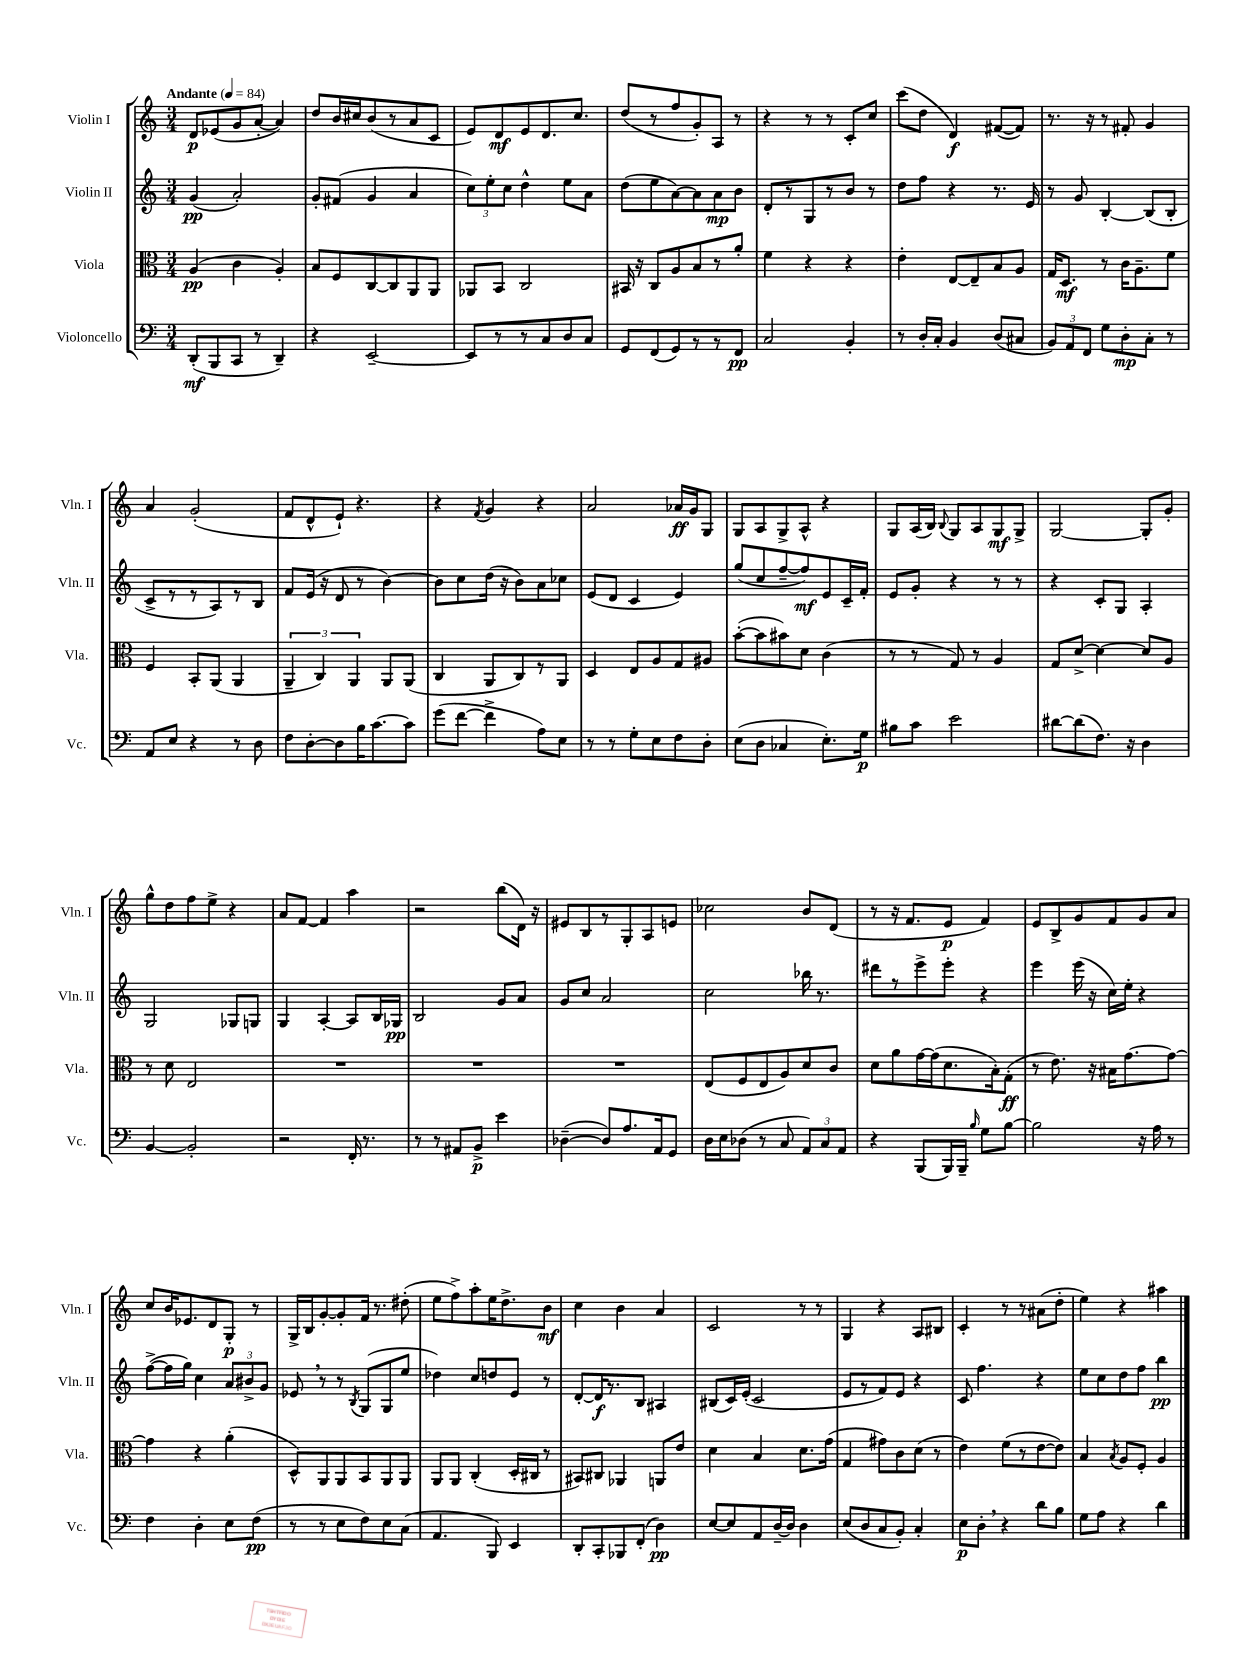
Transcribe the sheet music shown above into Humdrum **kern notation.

**kern	**dynam	**kern	**dynam	**kern	**dynam	**kern	**dynam
*part4	*part4	*part3	*part3	*part2	*part2	*part1	*part1
*staff4	*staff4	*staff3	*staff3	*staff2	*staff2	*staff1	*staff1
*I"Violoncello	*	*I"Viola	*	*I"Violin II	*	*I"Violin I	*
*I'Vc.	*	*I'Vla.	*	*I'Vln. II	*	*I'Vln. I	*
*clefF4	*	*clefC3	*	*clefG2	*	*clefG2	*
*k[]	*	*k[]	*	*k[]	*	*k[]	*
*M3/4	*	*M3/4	*	*M3/4	*	*M3/4	*
*MM84	*	*MM84	*	*MM84	*	*MM84	*
=1	=1	=1	=1	=1	=1	=1	=1
!	!	!	!	!	!	!LO:TX:a:B:t=Andante	!
(8DD'/L	mf	(4A/	pp	(4g/	pp	8d/L	p
8BBB/	.	.	.	.	.	(8e-X/	.
8CC/J	.	4c\	.	2a'/)	.	8g/	.
8r	.	.	.	.	.	[8a'/J	.
4DD~/)	.	4A'/)	.	.	.	4a/])	.
=2	=2	=2	=2	=2	=2	=2	=2
4r	.	8B/L	.	8g'/L	.	8dd/L	.
.	.	8F/	.	(8f#X/J	.	16b/L	.
.	.	.	.	.	.	16cc#X/J	.
[2EE~/	.	[8C/	.	4g/	.	(8b/	.
.	.	8C/]	.	.	.	8r	.
.	.	8AA/	.	4a/	.	8a/	.
.	.	8AA/J	.	.	.	8c/J	.
=3	=3	=3	=3	=3	=3	=3	=3
8EE/L]	.	8AA-X/L	.	12cc\L)	.	8e/L)	.
.	.	.	.	12ee'\	.	.	.
8r	.	8BB/J	.	.	.	8d/	mf
.	.	.	.	12cc\J	.	.	.
8r	.	2C/	.	4dd^^\	.	8e/	.
8C/	.	.	.	.	.	8.d/	.
8D/	.	.	.	8ee\L	.	.	.
.	.	.	.	.	.	8.cc/J	.
8C/J	.	.	.	8a\J	.	.	.
=4	=4	=4	=4	=4	=4	=4	=4
8GG/L	.	16BB#X/	.	(8dd\L	.	(8dd/L	.
.	.	16r	.	.	.	.	.
(8FF/	.	8C/L	.	8ee\	.	8r	.
8GG/)	.	8A/	.	[8a\)	.	8ff/	.
8r	.	8B/	.	8a\]	.	8g'/)	.
8r	.	8r	.	8a\	mp	8A/J	.
8FF/J	pp	8a'/J	.	8b\J	.	8r	.
=5	=5	=5	=5	=5	=5	=5	=5
2C/	.	4f\	.	8d'/L	.	4r	.
.	.	.	.	8r	.	.	.
.	.	4r	.	8G/	.	8r	.
.	.	.	.	8r	.	8r	.
4BB'/	.	4r	.	8b/J	.	8c'/L	.
.	.	.	.	8r	.	8cc/J	.
=6	=6	=6	=6	=6	=6	=6	=6
8r	.	4e'\	.	8dd\L	.	(8ccc\L	.
16D'/LL	.	.	.	8ff\J	.	8dd\J	.
16C'/JJ	.	.	.	.	.	.	.
4BB/	.	[8E/L	.	4r	.	4d/)	f
.	.	8E~/]	.	.	.	.	.
(8D/L	.	8B/	.	8.r	.	([8f#X/L	.
8C#X/J	.	8A/J	.	.	.	8f#/J])	.
.	.	.	.	16e/	.	.	.
=7	=7	=7	=7	=7	=7	=7	=7
12BB/L)	.	16G/KL	.	8r	.	8.r	.
.	.	8.D/J	mf	.	.	.	.
12AA/	.	.	.	.	.	.	.
.	.	.	.	8g/	.	.	.
12FF/J	.	.	.	.	.	.	.
.	.	.	.	.	.	16r	.
8G\L	.	8r	.	[4B'/	.	8r	.
8D'\	mp	16c\KL	.	.	.	8f#X'/	.
.	.	8.A~\	.	.	.	.	.
8C'\J	.	.	.	(8B/L]	.	4g/	.
8r	.	8f\J	.	8B'/J	.	.	.
!!LO:LB:g=z
=8	=8	=8	=8	=8	=8	=8	=8
8AA/L	.	4F/	.	8c^/L	.	4a/	.
8E/J	.	.	.	8r	.	.	.
4r	.	8BB'/L	.	8r	.	(2g'/	.
.	.	(8AA/J	.	8A/)	.	.	.
8r	.	4AA/	.	8r	.	.	.
8D\	.	.	.	8B/J	.	.	.
=9	=9	=9	=9	=9	=9	=9	=9
8F\L	.	6AA~/	.	8f/L	.	8f/L	.
[8D'\	.	.	.	(16e/Jk	.	8d^^/	.
.	.	6C/)	.	.	.	.	.
.	.	.	.	16r	.	.	.
8D\]	.	.	.	8d/	.	8e`/J)	.
.	.	6AA/	.	.	.	.	.
16B\K	.	.	.	8r	.	4.r	.
[8.c\	.	.	.	.	.	.	.
.	.	8AA/L	.	[4b\)	.	.	.
8c\J]	.	(8AA/J	.	.	.	.	.
=10	=10	=10	=10	=10	=10	=10	=10
(8g\L	.	4C/	.	8b\L]	.	4r	.
[8f\J	.	.	.	8cc\	.	.	.
.	.	.	.	.	.	8qf/	.
4f^\]	.	8AA/L	.	(16dd\Jk	.	4g/	.
.	.	.	.	16r	.	.	.
.	.	8C/)	.	8b\L)	.	.	.
8A\L)	.	8r	.	8a\	.	4r	.
8E\J	.	8AA/J	.	8cc-X\J	.	.	.
=11	=11	=11	=11	=11	=11	=11	=11
8r	.	4D/	.	(8e/L	.	2a/	.
8r	.	.	.	8d/J	.	.	.
8G'\L	.	8E/L	.	4c/	.	.	.
8E\	.	8A/	.	.	.	.	.
8F\	.	8G/	.	4e/)	.	16a-X/LL	ff
.	.	.	.	.	.	16g/J	.
8D'\J	.	8A#X/J	.	.	.	8G/J	.
=12	=12	=12	=12	=12	=12	=12	=12
(8E\L	.	([8b'\L	.	(8gg/L	.	8G/L	.
8D\J	.	8b\]	.	8cc/	.	8A/	.
4C-X/	.	8b#X\)	.	[8ff~/	.	8G^/	.
.	.	8d\J	.	8ff/])	mf	8A^^/J	.
8.E'\L)	.	(4c\	.	8e/	.	4r	.
.	.	.	.	16c~/L	.	.	.
16G\Jk	p	.	.	16f'/JJ	.	.	.
=13	=13	=13	=13	=13	=13	=13	=13
8B#X\L	.	8r	.	8e/L	.	8G/L	.
8c\J	.	8r	.	8g'/J	.	(16A/L	.
.	.	.	.	.	.	16B/JJ)	.
.	.	.	.	.	.	8qqB/	.
2e\	.	8G/)	.	4r	.	8G/L	.
.	.	8r	.	.	.	8A/	.
.	.	4A/	.	8r	.	8G/	mf
.	.	.	.	8r	.	8G^/J	.
=14	=14	=14	=14	=14	=14	=14	=14
[8d#X\L	.	8G/L	.	4r	.	[2G/	.
(8d#\]	.	[8d^/J	.	.	.	.	.
8.F\J)	.	4d\_	.	8c'/L	.	.	.
.	.	.	.	8G/J	.	.	.
16r	.	.	.	.	.	.	.
4D\	.	8d/L]	.	4A'/	.	8G'/L]	.
.	.	8A/J	.	.	.	8g'/J	.
!!LO:LB:g=z
=15	=15	=15	=15	=15	=15	=15	=15
[4BB/	.	8r	.	2G/	.	8gg^^\L	.
.	.	8d\	.	.	.	8dd\	.
2BB'/]	.	2E/	.	.	.	8ff\	.
.	.	.	.	.	.	8ee^\J	.
.	.	.	.	8G-X/L	.	4r	.
.	.	.	.	8Gn/J	.	.	.
=16	=16	=16	=16	=16	=16	=16	=16
2r	.	2.r	.	4G/	.	8a/L	.
.	.	.	.	.	.	[8f/J	.
.	.	.	.	[4A'/	.	4f/]	.
16FF'/	.	.	.	8A/L]	.	4aa\	.
8.r	.	.	.	.	.	.	.
.	.	.	.	16B/L	.	.	.
.	.	.	.	16G-X/JJ	pp	.	.
=17	=17	=17	=17	=17	=17	=17	=17
8r	.	2.r	.	2B/	.	2r	.
8r	.	.	.	.	.	.	.
8AA#X/L	.	.	.	.	.	.	.
8BB^/J	p	.	.	.	.	.	.
4e\	.	.	.	8g/L	.	(8bb\L	.
.	.	.	.	8a/J	.	16d\Jk)	.
.	.	.	.	.	.	16r	.
=18	=18	=18	=18	=18	=18	=18	=18
([4D-X~\	.	2.r	.	8g/L	.	8e#X/L	.
.	.	.	.	8cc/J	.	8B/	.
8D-/L])	.	.	.	2a/	.	8r	.
8.A/	.	.	.	.	.	8G'/	.
.	.	.	.	.	.	8A/	.
16AA/k	.	.	.	.	.	.	.
8GG/J	.	.	.	.	.	8en/J	.
=19	=19	=19	=19	=19	=19	=19	=19
16D\LL	.	(8E/L	.	2cc\	.	2cc-X\	.
16E\J	.	.	.	.	.	.	.
(8D-X\J	.	8F/	.	.	.	.	.
8r	.	8E/	.	.	.	.	.
8C/	.	8A/)	.	.	.	.	.
12AA/L)	.	8d/	.	16bb-X\	.	8b/L	.
.	.	.	.	8.r	.	.	.
12C/	.	.	.	.	.	.	.
.	.	8c/J	.	.	.	(8d/J	.
12AA/J	.	.	.	.	.	.	.
=20	=20	=20	=20	=20	=20	=20	=20
4r	.	8d\L	.	8ddd#X\L	.	8r	.
.	.	8a\	.	8r	.	16r	.
.	.	.	.	.	.	8.f/L	.
(8BBB/L	.	[16g\L	.	8eee^\	.	.	.
.	.	(16g\J]	.	.	.	.	.
16BBB/L)	.	8.d\	.	8eee'\J	.	8e/J	p
16BBB~/JJ	.	.	.	.	.	.	.
16qqB/	.	.	.	.	.	.	.
8G\L	.	.	.	4r	.	4f/)	.
.	.	16B'\k)	.	.	.	.	.
[8B\J	.	(8G'\J	ff	.	.	.	.
=21	=21	=21	=21	=21	=21	=21	=21
2B\]	.	8r	.	4eee\	.	8e/L	.
.	.	8.e\)	.	.	.	8B^/	.
.	.	.	.	(16eee\	.	8g/	.
.	.	16r	.	16r	.	.	.
.	.	16B#X\KL	.	16cc\LL)	.	8f/	.
.	.	[8.g\	.	16ee'\JJ	.	.	.
16r	.	.	.	4r	.	8g/	.
16A\	.	.	.	.	.	.	.
8r	.	8g\J_	.	.	.	8a/J	.
!!LO:LB:g=z
=22	=22	=22	=22	=22	=22	=22	=22
4F\	.	4g\]	.	([8ff^\L	.	8cc/L	.
.	.	.	.	16ff\L]	.	16b/K	.
.	.	.	.	16gg\JJ)	.	8.e-X/	.
4D'\	.	4r	.	4cc\	.	.	.
.	.	.	.	.	.	8d/	.
8E\L	.	(4a'\	.	12a/L	.	8G'/J	p
.	.	.	.	12b#X^/	.	.	.
(8F\J	pp	.	.	.	.	8r	.
.	.	.	.	12g/J	.	.	.
=23	=23	=23	=23	=23	=23	=23	=23
8r	.	8D^^/L)	.	8e-X,/	.	16G^/LL	.
.	.	.	.	.	.	16B/J	.
8r	.	8AA/	.	8r	.	[8g'/	.
8E\L	.	8AA/	.	8r	.	8g'/]	.
.	.	.	.	8qB/	.	.	.
8F\)	.	8BB/	.	(8G/L	.	16f/Jk	.
.	.	.	.	.	.	8.r	.
8E\	.	8AA/	.	8G/	.	.	.
(8C\J	.	8AA/J	.	8ee/J	.	(8dd#X'\	.
=24	=24	=24	=24	=24	=24	=24	=24
4.AA/	.	8AA/L	.	4dd-X\)	.	8ee\L	.
.	.	8AA/J	.	.	.	8ff^\)	.
.	.	(4C'/	.	8cc/L	.	8aa'\	.
8BBB/)	.	.	.	8ddn/	.	16ee\K	.
.	.	.	.	.	.	8.dd^\	.
4EE/	.	16D'/LL	.	8e/J	.	.	.
.	.	16C#X/JJ	.	.	.	.	.
.	.	8r	.	8r	.	8b\J	mf
=25	=25	=25	=25	=25	=25	=25	=25
8DD'/L	.	8BB#X/L)	.	[8d'/L	.	4cc\	.
8CC'/	.	8C#X/J	.	16d/K]	f	.	.
.	.	.	.	8.r	.	.	.
8BBB-X/	.	4AA-X/	.	.	.	4b\	.
(8FF'/J	.	.	.	8B/J	.	.	.
4D\)	pp	8AAn/L	.	4A#X/	.	4a/	.
.	.	8e/J	.	.	.	.	.
=26	=26	=26	=26	=26	=26	=26	=26
[8E/L	.	4d\	.	(8B#X/L	.	2c/	.
8E/]	.	.	.	16c/L)	.	.	.
.	.	.	.	(16e'/JJ	.	.	.
8AA/	.	4B/	.	2c/	.	.	.
[16D~/L	.	.	.	.	.	.	.
16D/JJ]	.	.	.	.	.	.	.
4D\	.	8.d\L	.	.	.	8r	.
.	.	.	.	.	.	8r	.
.	.	(16g\Jk	.	.	.	.	.
=27	=27	=27	=27	=27	=27	=27	=27
(8E/L	.	4G/	.	8e/L	.	4G/	.
8D/	.	.	.	8r	.	.	.
8C/	.	8g#X\L)	.	8f/)	.	4r	.
8BB'/J)	.	8c\	.	8e/J	.	.	.
4C'/	.	(8d\J	.	4r	.	8A/L	.
.	.	8r	.	.	.	8B#X/J	.
=28	=28	=28	=28	=28	=28	=28	=28
8E\L	p	4e\)	.	8c/	.	4c'/	.
8D',\J	.	.	.	4.ff\	.	.	.
4r	.	(8f\L	.	.	.	8r	.
.	.	8r	.	.	.	8r	.
8d\L	.	[8e\	.	4r	.	(8a#X\L	.
8B\J	.	8e\J])	.	.	.	8dd'\J	.
=29	=29	=29	=29	=29	=29	=29	=29
8G\L	.	4B/	.	8ee\L	.	4ee\)	.
8A\J	.	.	.	8cc\	.	.	.
.	.	8qB/	.	.	.	.	.
4r	.	8A/L	.	8dd\	.	4r	.
.	.	8F'/J	.	8ff\J	.	.	.
4d\	.	4A/	.	4bb\	pp	4aa#X\	.
==	==	==	==	==	==	==	==
*-	*-	*-	*-	*-	*-	*-	*-
